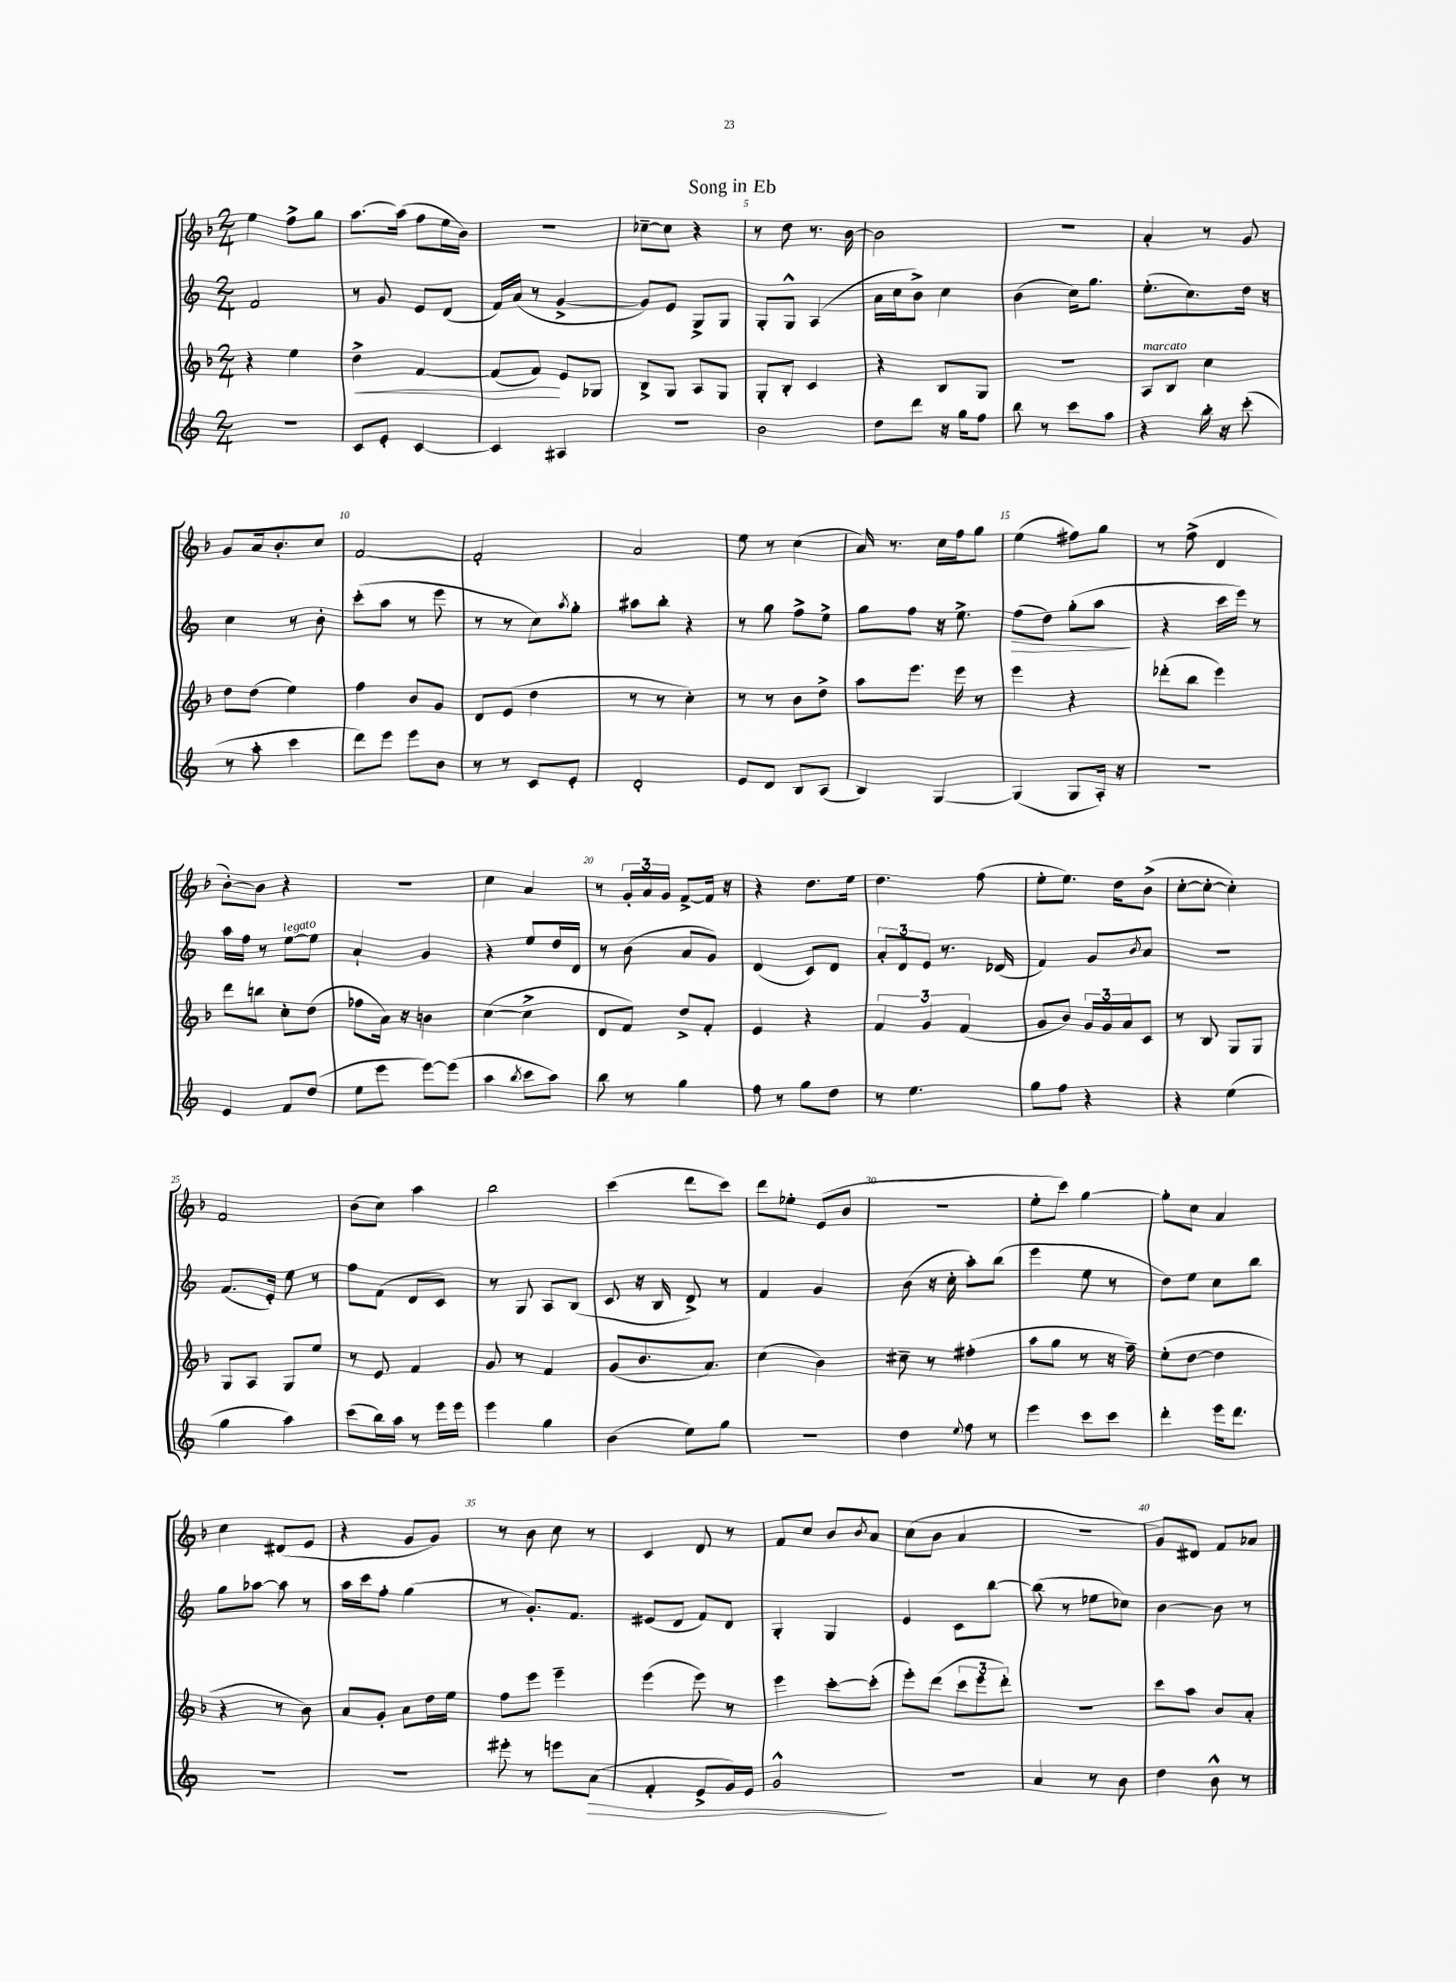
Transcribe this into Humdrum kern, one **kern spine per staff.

**kern	**kern	**kern	**kern
*staff4	*staff3	*staff2	*staff1
*clefG2	*clefG2	*clefG2	*clefG2
*k[]	*k[b-]	*k[]	*k[b-]
*M2/4	*M2/4	*M2/4	*M2/4
2r	4r	2f/	4ee\
.	4ee\	.	8ff^\L
.	.	.	8gg\J
=	=	=	=
8c/L	4dd^\	8r	[8.aa\L
8e'/J	.	8g/	.
.	.	.	(16aa\]Jk
[4c/	[4f/	8e/L	8ff\L
.	.	(8d/J	16ee\L
.	.	.	16b-\JJ)
=	=	=	=
4c/]	(8f/]L	16f/LL)	2r
.	.	(16a/JJ	.
.	8f/J)	8r	.
4A#/	8e/L	[4g^/	.
.	8G-/J	.	.
=	=	=	=
2r	8B-^/L	8g/]L)	[8cc-~\L
.	8G/J	8e/J	8cc-\]J
.	8A/L	8G^/L	4r
.	8G/J	8G/J	.
=	=	=	=
2b\	8G'/L	8G'/L	8r
.	8B-'/J	8G^^/J	8dd\
.	4c/	(4A/	8.r
.	.	.	[16b-\
=	=	=	=
8dd\L	4r	16a\LL	2b-\]
.	.	16cc\J	.
8ddd\J	.	8b^\J)	.
16r	8B-/L	4cc\	.
16gg\LK	.	.	.
8ff\J	8G/J	.	.
=	=	=	=
8bb\	2r	(4b\	2r
8r	.	.	.
8ccc\L	.	16cc\LK)	.
.	.	8.gg\J	.
8aa\J	.	.	.
=	=	=	=
4r	8A/L	(8.ee'\L	4a'/
.	8B-/J	.	.
.	.	8.cc\)	.
16bb'\	4cc\	.	8r
16r	.	.	.
(8ccc'\	.	16dd\Jk	8g/
.	.	16r	.
=	=	=	=
8r	8dd\L	4cc\	8g/L
8aa'\	(8dd\J	.	16a/k
.	.	.	8.b-'/
4ccc\	4ee\)	8r	.
.	.	8b'\	8cc/J
=	=	=	=
8ddd\L)	4ff\	(8ccc'\L	[2f/
8eee\J	.	8aa\J	.
8eee\L	8b-/L	8r	.
8b\J	8g/J	8eee\	.
=	=	=	=
8r	8d/L	8r	2f'/]
8r	(8e/J	8r	.
8c/L	4dd\	8cc\L)	.
.	.	8qaa/	.
8e'/J	.	8gg'\J	.
=	=	=	=
2d'/	8r	8aa#\L	2a/
.	8r	8bb'\J	.
.	4cc'\)	4r	.
=	=	=	=
8e/L	8r	8r	8ee\
8d/J	8r	8gg\	8r
8B/L	8b-\L	8ff^\L	(4cc\
(8A/J	8dd^\J	8ee^\J	.
=	=	=	=
4B/)	8aa\L	8gg\L	16a/)
.	.	.	8.r
.	8.eee\J	8ff\J	.
[4G/	.	16r	16cc\LL
.	16eee\	8.ee^\	16ff\J
.	8r	.	8gg\J
=	=	=	=
(4G/]	4eee\	(8ff\L	(4ee\
.	.	8dd\J)	.
8G/L	4r	(8gg'\L	8ff#\L)
16A'/Jk)	.	8aa\J	8gg\J
16r	.	.	.
=	=	=	=
2r	(8ddd-'\L	4r	8r
.	8bb-\J	.	(8ff^\
.	4eee\)	16ccc\LL	4d/
.	.	16eee\JJ)	.
.	.	8r	.
=	=	=	=
4e/	8ddd\L	16aa\LL	[8b-'\L)
.	.	16ff\JJ	.
.	8bb\J	8r	8b-\]J
8f/L	8cc'\L	[8ee\L	4r
(8dd/J	(8dd\J	8ee\]J	.
=	=	=	=
8ee\L	8ff-\L	4a`/	2r
8eee\J	16a\Jk)	.	.
.	16r	.	.
[8eee\L)	4b\	4g/	.
(8eee\]J	.	.	.
=	=	=	=
4aa\	([4cc\	4r	4cc\
8qbb/	.	.	.
8ccc\L	4cc^\]	8ee/L	4a/
8aa\J)	.	16dd/L	.
.	.	16d/JJ	.
=	=	=	=
8bb\	8d/L	8r	8r
8r	8f/J)	(8b\	24g'/LL
.	.	.	24a/
.	.	.	24g/JJ
4gg\	8dd^/L	8a/L	[8f^/L
.	8f'/J	8g/J)	16f/]Jk
.	.	.	16r
=	=	=	=
8ff\	4e/	(4d/	4r
8r	.	.	.
8gg\L	4r	8c/L)	8.dd\L
8dd\J	.	8d/J	.
.	.	.	16ee\Jk
=	=	=	=
8r	6f/	12a'/L	4.dd\
.	.	12d/	.
4.ee\	.	.	.
.	6g/	12e/J	.
.	.	8.r	.
.	(6f/	.	.
.	.	.	(8ff\
.	.	(16d-/	.
=	=	=	=
8gg\L	8g/L	4f/)	8ee'\L
8ff\J	8b-/J)	.	8.ee\J)
4r	24g/LL	8g/L	.
.	24g/	.	.
.	.	.	16dd\LK
.	24a/J	.	.
.	.	8qb/	.
.	8c/J	8a/J	(8b-^\J
=	=	=	=
4r	8r	2r	[8cc'\L
.	8B-/	.	8cc'\_J
(4ee\	8G/L	.	4cc'\])
.	8G/J	.	.
=	=	=	=
4gg\	8G/L	(8.f/L	2f/
.	8A/J	.	.
.	.	16e'/Jk)	.
4aa\)	8G/L	8ee\	.
.	8ee/J	8r	.
=	=	=	=
(8ccc\L	8r	8ff\L	(8b-\L
16bb\L)	8e/	(8f\J	8cc\J)
16aa\JJ	.	.	.
8r	4f/	8d/L	4aa\
16eee\LL	.	8c/J)	.
16eee\JJ	.	.	.
=	=	=	=
4eee\	8g/	8r	2bb-\
.	8r	8G/	.
4gg\	4f/	8A/L	.
.	.	(8B/J	.
=	=	=	=
(4b\	(8g/L	8c/	(4ccc\
.	8.b-/	16r	.
.	.	16B/	.
8ee\L)	.	8d^/)	8ddd\L
.	8.a/J)	.	.
8gg\J	.	8r	8ccc\J)
=	=	=	=
2r	(4cc\	4f/	8ddd\L
.	.	.	8ee-'\J
.	4b-\)	4g/	(8e/L
.	.	.	8b-/J
=	=	=	=
4dd\	8cc#~\	(8b\	2r
.	8r	16r	.
.	.	16cc'\	.
8qqee/	.	.	.
8ff\	(4ff#'\	8aa'\L)	.
8r	.	(8bb\J	.
=	=	=	=
4eee\	8aa\L	4eee\	8ee'\L
.	8gg\J	.	8ccc\J)
8ccc\L	8r	8ee\	[4gg\
8ccc\J	16r	8r	.
.	16ff~\)	.	.
=	=	=	=
4ddd'\	(8ee'\L	8dd\L)	8gg'\]L
.	[8dd\J	8ee\J	8cc\J
16eee\LK	4dd\]	8cc\L	4a/
8.ddd\J	.	.	.
.	.	8bb\J	.
=	=	=	=
2r	4r	8gg\L	4cc\
.	.	[8aa-\J	.
.	8r	8aa-\]	(8d#/L
.	8b-\)	8r	8e/J
=	=	=	=
2r	8a/L	16aa\LL	4r
.	.	16ccc\J	.
.	8g'/J	8ff'\J	.
.	8a\L	(4gg\	8g/L
.	16dd\L	.	8g/J)
.	16ee\JJ	.	.
=	=	=	=
8eee#'\	8ff\L	8r	8r
8r	8eee\J	8.g'/L)	8b-\
8eee\L	4eee~\	.	8cc\
.	.	8.f/J	.
(8a\J	.	.	8r
=	=	=	=
4f'/	(4eee\	(8e#/L	4c/
.	.	8d/J	.
8e^/L	8eee\)	8f/L)	8d/
16g/L)	8r	8d/J	8r
16e/JJ	.	.	.
=	=	=	=
2g^^/	4eee\	4G'/	8f/L
.	.	.	8cc/J
.	[8ccc'\L	4G/	8b-/L
.	.	.	8qb-/
.	(8ccc'\]J	.	8a/J
=	=	=	=
2r	8eee'\L)	4e/	(8cc\L
.	(8ddd\J	.	8b-\J
.	12ccc\L	8c\L	4a/
.	12eee\	.	.
.	.	[8bb\J	.
.	12ddd'\J)	.	.
=	=	=	=
4a/	2r	(8bb\]	2r
.	.	8r	.
8r	.	8ee-\L	.
8b\	.	8cc-\J)	.
=	=	=	=
4dd\	8ccc\L	[4b\	8g/L)
.	8aa\J	.	8d#/J
8b^^\	8b-/L	8b\]	8f/L
8r	8a'/J	8r	8a-/J
==	==	==	==
*-	*-	*-	*-
